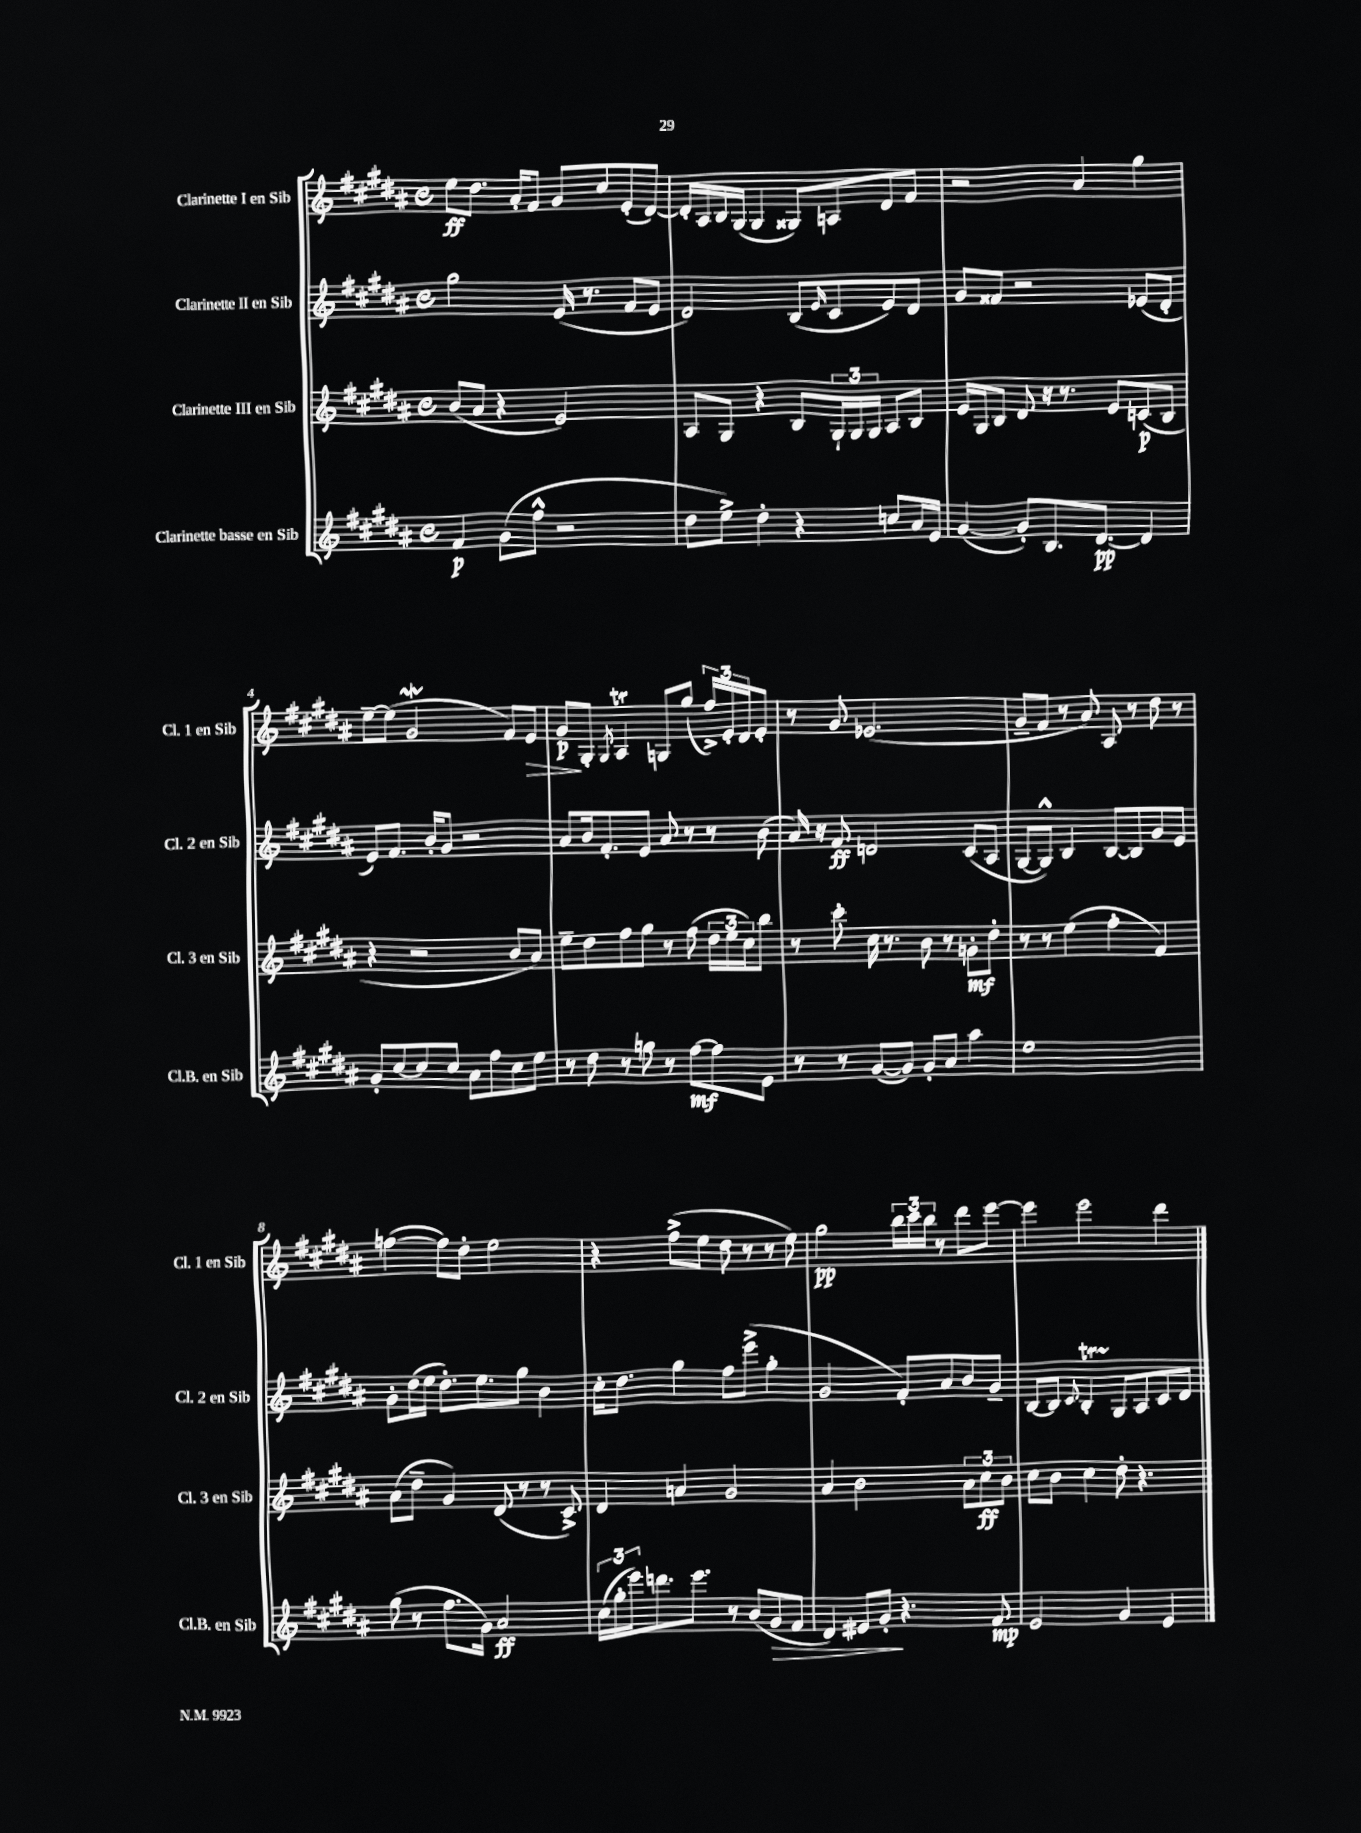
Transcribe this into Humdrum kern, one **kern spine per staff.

**kern	**kern	**kern	**kern
*staff4	*staff3	*staff2	*staff1
*clefG2	*clefG2	*clefG2	*clefG2
*k[f#c#g#d#a#]	*k[f#c#g#d#a#]	*k[f#c#g#d#a#]	*k[f#c#g#d#a#]
*M4/4	*M4/4	*M4/4	*M4/4
*met(c)	*met(c)	*met(c)	*met(c)
4f#/	(8b/L	2gg#\	8ee\L
.	8a#/J	.	8.dd#\J
(8g#\L	4r	.	.
.	.	.	16a#'/LK
8ff#^^\J	.	.	8f#/J
2r	2e/)	(16e/	8g#/L
.	.	8.r	.
.	.	.	8cc#/
.	.	8f#/L	(8e'/
.	.	8e/J	[8d#/J)
=	=	=	=
8dd#\L	8A#/L	2d#/)	16d#'/]LL
.	.	.	16A#/
8ee^\J)	8G#/J	.	16B/
.	.	.	(16G#/JJ
4dd#'\	4r	.	4G#/
4r	8B/L	(8B/L	8G##/L)
.	.	16qqe/	.
.	24G#`/L	8c#/	8A/
.	24G#/	.	.
.	24G#/JJ	.	.
8cc/L	8A#/L	8e/)	8d#/
16a#/L	8B/J	8d#/J	8f#/J
16e/JJ	.	.	.
=	=	=	=
([4g#/	16e/LL	8g#/L	2r
.	16G#/J	.	.
.	8B/J	8f##/J	.
8g#'/]L)	8d#/	2r	.
8.B/	16r	.	.
.	8.r	.	.
.	.	.	4a#/
[8.d#/J	.	.	.
.	8e/L	.	.
4d#/]	(8c/	(8e-/L	4gg#\
.	8B/J	8d#'/J	.
=	=	=	=
8g#'/L	4r	8e/L)	[8ee~\L
[8cc#/	.	8.f#/J	(8ee\]J
8cc#/]	2r	.	2g#/
.	.	16b'/LK	.
8cc#/J	.	8g#/J	.
8a#\L	.	2r	.
8ff#\	.	.	.
8cc#\	8b/L	.	8f#/L)
8ee\J	8a#/J)	.	8e/J
=	=	=	=
8r	8ee~\L	8a#/L	8g#/L
8dd#\	8dd#\	16b/k	8G#'/J
.	.	8.f#'/	.
.	.	.	8qG#/
8r	8ff#\	.	4A#/
8gg\	8gg#\J	8e/J	.
8r	8r	8a#/	8G/L
[8ff#\L	(8ff#\	8r	(8gg#/J
8ff#\]	24dd#\LL	8r	24ff#^/LL)
.	24ee\	.	24e'/
.	24cc#\J)	.	24d#/J
8e\J	8bb\J	(8b\	8e'/J
=	=	=	=
8r	8r	16a#/)	8r
.	.	16r	.
8r	8ccc#'\	8f#/	8g#/
([8g#/L	16cc#\	2d/	(2.e-/
.	8.r	.	.
8g#/]J)	.	.	.
8g#'/L	8b\	.	.
8a#/J	8r	.	.
4aa#\	8g'\L	(8c#/L	.
.	8dd#'\J	8A#/J	.
=	=	=	=
1ee	8r	[8G#/L	8g#~/L
.	8r	8G#^^/]J)	8f#/J
.	(4ee\	4B/	8r
.	.	.	8a#/)
.	4ff#'\	[8B/L	8A#/
.	.	8B/]	8r
.	4f#/)	8g#/	8dd#\
.	.	8e/J	8r
=	=	=	=
(8gg#\	(8a#\L	8g#'\L	([4ff\
8r	8dd#~\J	(16dd#\L	.
.	.	16ee\JJ	.
8.ff#\L	4g#/)	8.dd#'\L)	8ff\]L)
.	.	.	8dd#'\J
16g#\Jk)	.	8.ee\	.
2a#/	(8d#/	.	2ee\
.	8r	8gg#\J	.
.	8r	4b\	.
.	8c#^/)	.	.
=	=	=	=
(24cc#\LL	4d#/	16cc#'\LK	4r
24gg#'\	.	.	.
.	.	8.dd#\J	.
24eee\J)	.	.	.
8.ddd\	.	.	.
.	4a/	4gg#\	(8ff#^\L
8.eee\J	.	.	.
.	.	.	8ee\J
8r	2g#/	8ff#\L	8dd#\
(8b/L	.	(8eee^\J	8r
8g#/	.	4gg#'\	8r
8f#/J	.	.	8ee\)
=	=	=	=
4d#/)	4a#/	2g#/	2gg#\
8e#/L	2b\	.	.
8g#'/J	.	.	.
4.r	.	8f#'/L)	24bb\LL
.	.	.	24ccc#\
.	.	.	24bb\JJ
.	.	8a#/	8r
.	12a#\L	8b/	8ddd#\L
.	12cc#\	.	.
8f#/	.	8g#~/J	[8eee\J
.	12b\J	.	.
=	=	=	=
2e/	8cc#\L	[8B/L	4eee\]
.	8b\J	8B/]J	.
.	.	8qqc#/	.
.	4cc#\	4B'/	2eee\
4g#/	8dd#'\	8G#/L	.
.	4.r	8A#/	.
4e/	.	8c#/	4ddd#\
.	.	8d#/J	.
==	==	==	==
*-	*-	*-	*-
